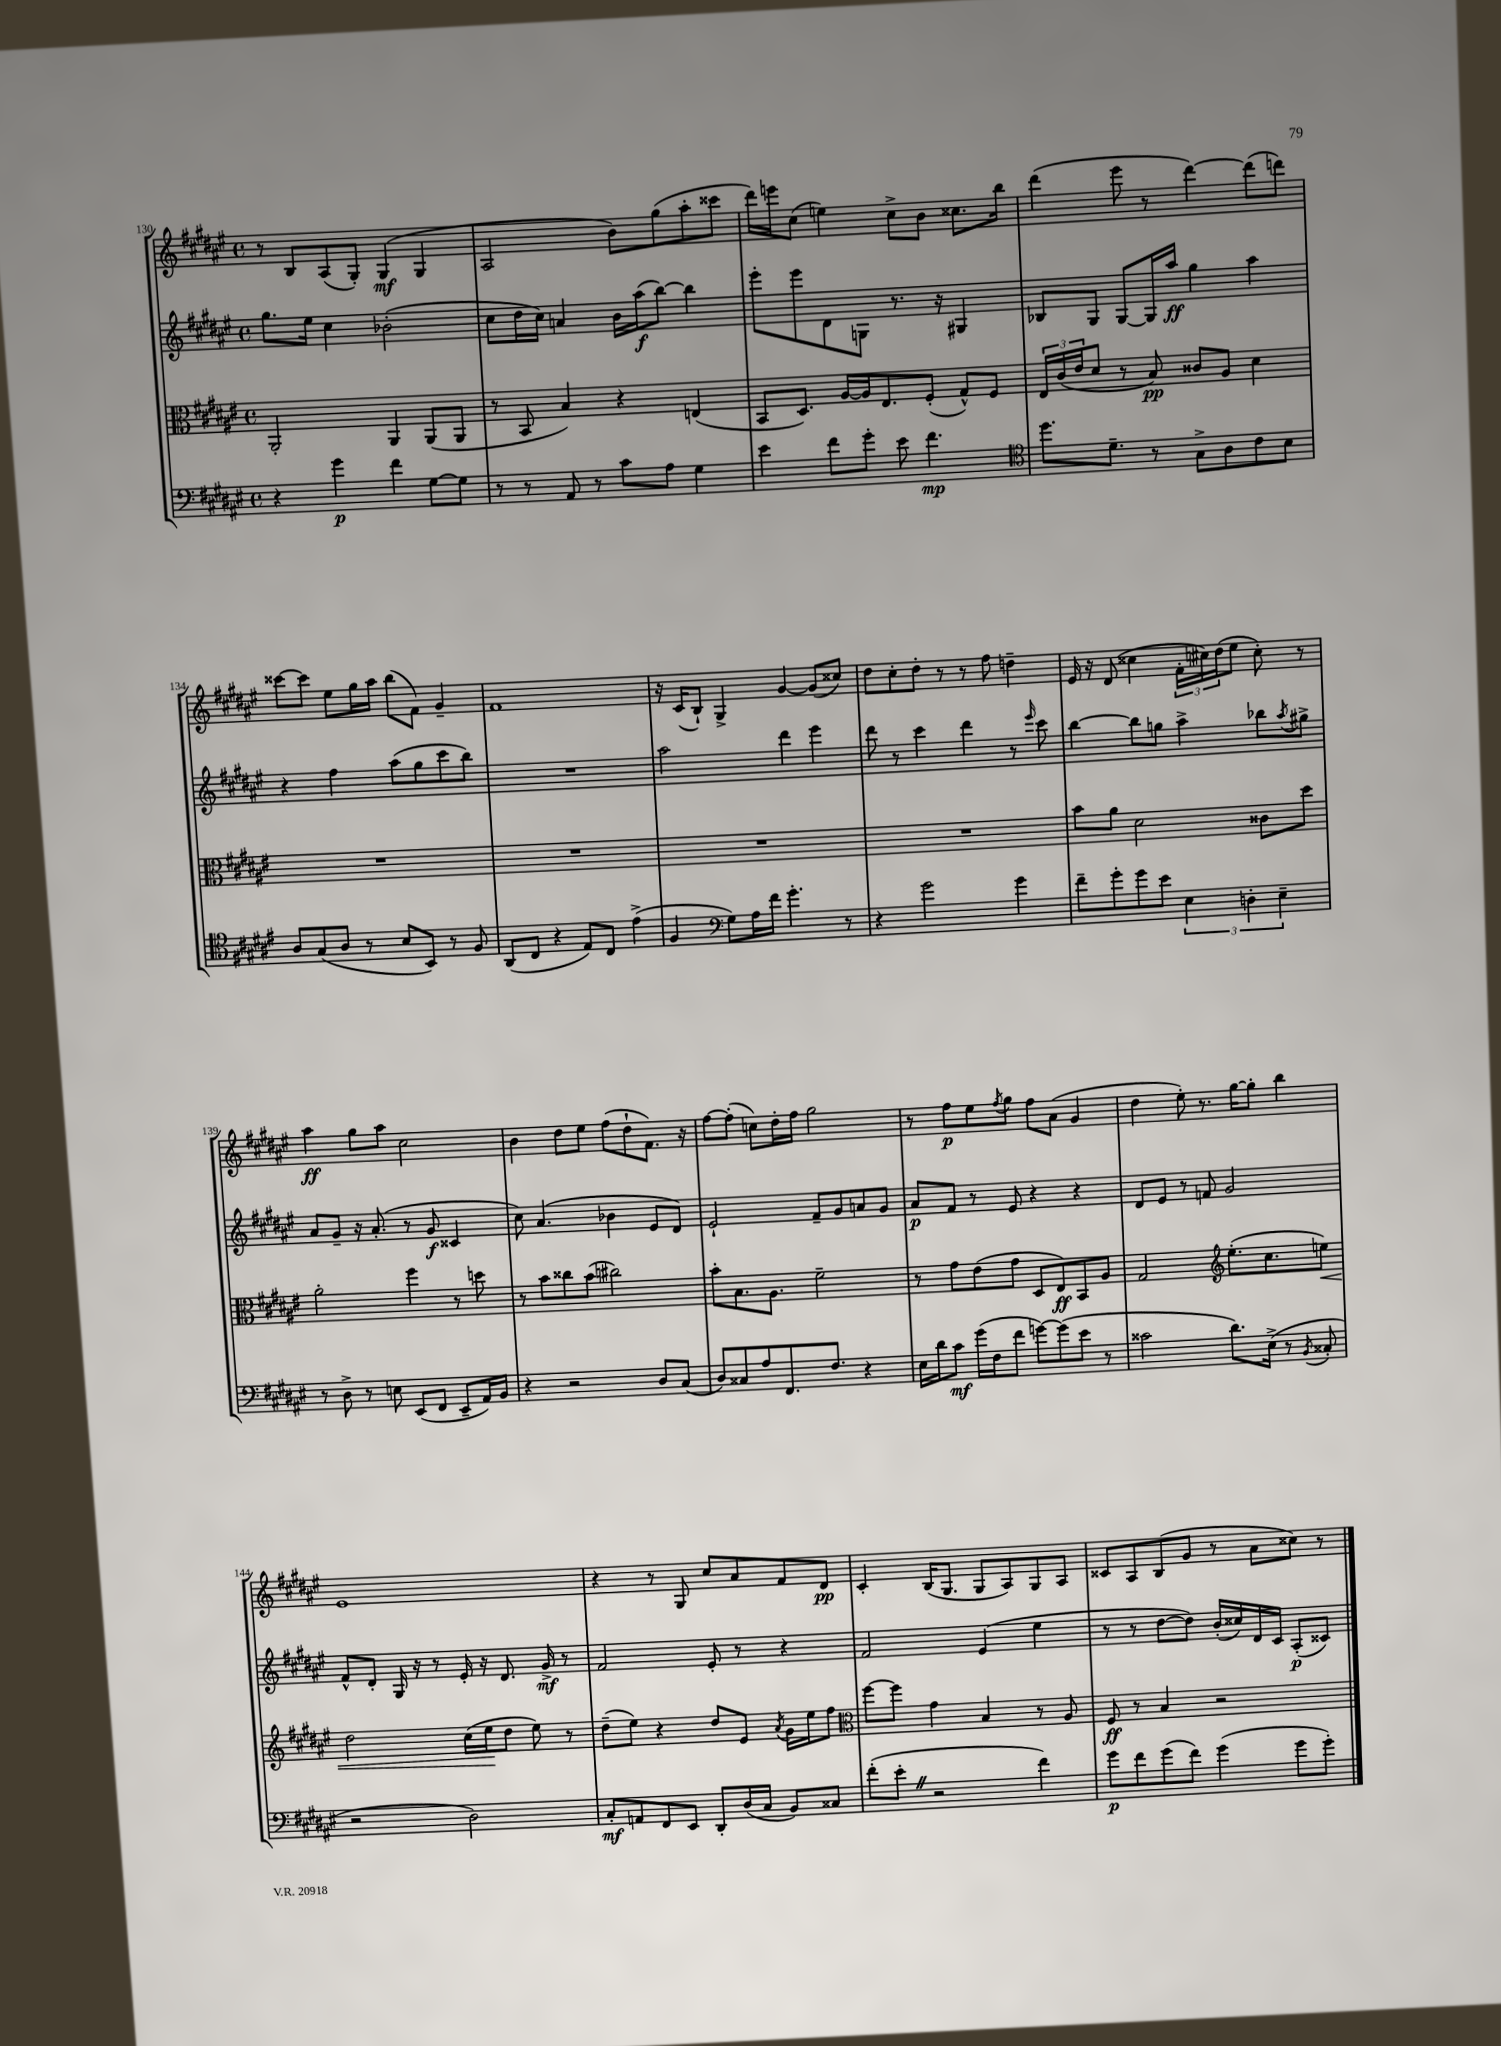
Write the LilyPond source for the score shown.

<<
\new StaffGroup <<
\new Staff = "s0" {
    \clef treble \key fis \major \defaultTimeSignature \time 4/4
    r8 b8 ais8( gis8-.) gis4\mf( gis4 |
    ais2 b'8) gis''8( ais''8-. cisis'''8 |
    dis'''16) e'''16 cis''8( e''4) cis''8-> b'8 cisis''8. b''16 |
    dis'''4( eis'''8 r8 dis'''4~) dis'''8( d'''8) |
    cisis'''8~ cisis'''8 eis''8 gis''16 ais''16 b''8( fis'8) gis'4-- |
    fis'1 |
    r16 cis'16( b8-!) gis4-> gis'4~ gis'8( cisis''8) |
    dis''8 cis''8-. dis''8-. r8 r8 fis''8 d''4-- |
    eis'16 r16 dis'8( cisis''4 \tuplet 3/2 { fis'16-. cis''16) dis''16( } eis''8 cis''8-.) r8 |
    ais''4\ff gis''8 ais''8 cis''2 |
    b'4 dis''8 eis''8 fis''8( dis''8-! fis'8.) r16 |
    fis''8~ fis''8-.( c''8) dis''16-. fis''16 gis''2 |
    r8 fis''8\p eis''8 \acciaccatura { fis''8 } gis''8 fis''8 ais'8( gis'4 |
    dis''4 eis''8-.) r8. gis''16~ gis''8-. b''4 |
    eis'1 |
    r4 r8 gis8 cis''8 ais'8 fis'8 dis'8\pp |
    cis'4-. b16( gis8. gis8 ais8) gis8 ais8 |
    cisis'8 ais8 b8( gis'8 r8 ais'8 cisis''8) r8 \bar "|." |
}
\new Staff = "s1" {
    \clef treble \key fis \major \defaultTimeSignature \time 4/4
    gis''8. eis''16 cis''4 bes'2-.( |
    cis''8 dis''16 cis''16) a'4 b'16 ais''16\f( b''8~) b''4 |
    eis'''8-. eis'''8 dis'8 g8 r8. r16 gis4 |
    bes8 gis8 gis8~ gis16 ais''16\ff gis''4 ais''4 |
    r4 fis''4 ais''8( gis''8 cis'''8 b''8) |
    R1 |
    ais''2 dis'''4 eis'''4 |
    dis'''8 r8 cis'''4 dis'''4 r8 \grace { eis'''16 } cis'''8 |
    b''4~ b''8 g''8 ais''4-> bes''8 \acciaccatura { ais''8 } gis''8-> |
    ais'8 gis'8-- r16 ais'8.-.( r8 gis'8\f cisis'4 |
    cis''8) ais'4.( bes'4 eis'8 dis'8) |
    eis'2-! fis'8-- gis'8 a'8 gis'8 |
    ais'8\p fis'8 r8 eis'8 r4 r4 |
    dis'8 eis'8 r8 f'8 gis'2 |
    fis'8-^ dis'8-. gis16 r16 r8 eis'16-. r16 dis'8. gis'16->\mf r8 |
    fis'2 eis'8-. r8 r4 |
    fis'2 eis'4( eis''4 |
    r8 r8 dis''8~ dis''8) b'16-.( cisis''16) dis'16 cis'16 ais8-.\p( cisis'8) \bar "|." |
}
\new Staff = "s2" {
    \clef alto \key fis \major \defaultTimeSignature \time 4/4
    ais,2-. ais,4 ais,8( ais,8 |
    r8 b,8 b4) r4 e4( |
    b,8 dis8.) ais16~ ais16 eis8. fis8-.( gis8-^) fis8 |
    \tuplet 3/2 { eis16 cis'16( eis'16 } dis'8 r8 b8\pp) cisis'8 ais8 dis'4 |
    R1 |
    R1 |
    R1 |
    R1 |
    b'8 ais'8 dis'2 cisis'8 dis''8 |
    ais'2-. fis''4 r8 d''8 |
    r8 b'8 cisis''8 b'8( cis''2) |
    b'8-. b8. ais8. fis'2-- |
    r8 gis'8 eis'8( gis'8 dis8 eis8\ff) b,8 ais8 |
    gis2 \clef treble eis''8.-.( cis''8. e''8\<) |
    dis''2 cis''16( eis''16\! dis''8 eis''8) r8 |
    dis''8--( eis''8) r4 dis''8 eis'8 \acciaccatura { ais'8 } gis'16 eis''16 fis''8 |
    \clef alto fis''8~ fis''8 gis'4 b4 r8 ais8 |
    fis8\ff r8 b4 r2 \bar "|." |
}
\new Staff = "s3" {
    \clef bass \key fis \major \defaultTimeSignature \time 4/4
    r4 gis'4\p fis'4 gis8~ gis8 |
    r8 r8 ais,8 r8 cis'8 ais8 gis4 |
    eis'4 fis'8 gis'8-. eis'8 fis'4.\mp |
    \clef tenor dis''8. dis'8.-- r8 gis8-> ais8 cis'8 b8 |
    ais8 gis8( ais8 r8 b8 b,8) r8 fis8 |
    ais,8( cis8 r4 eis8) cis8 eis'4->( |
    fis4 \clef bass gis8) ais16 fis'16 gis'4.-. r8 |
    r4 gis'2 gis'4 |
    fis'8-- gis'8-. gis'8 eis'8 \tuplet 3/2 { eis4 d4-. eis4-- } |
    r8 dis8-> r8 e8 eis,8( fis,8 eis,8-- ais,16) b,16 |
    r4 r2 dis8 cis8( |
    dis8) cisis8 ais8 fis,8. fis8. r4 |
    eis16 dis'16 cis'8\mf gis'16( fis16 fis'8 g'8~) g'8( eis'8 r8 |
    cisis'2 dis'8.) eis16->( r8 \acciaccatura { b,8 } cisis8-. |
    r2 dis2) |
    cis8-.\mf a,8 fis,8 eis,8 dis,8-. dis16( cis16 b,8) cisis8 |
    fis'8-.( eis'8-. \once \override BreathingSign.text = \markup { \musicglyph "scripts.caesura.straight" } \breathe r2 fis'4) |
    gis'8\p fis'8 gis'8( fis'8) gis'4( gis'8 gis'8-.) \bar "|." |
}
>>
>>
\layout { \context { \Score currentBarNumber = #130 } }
